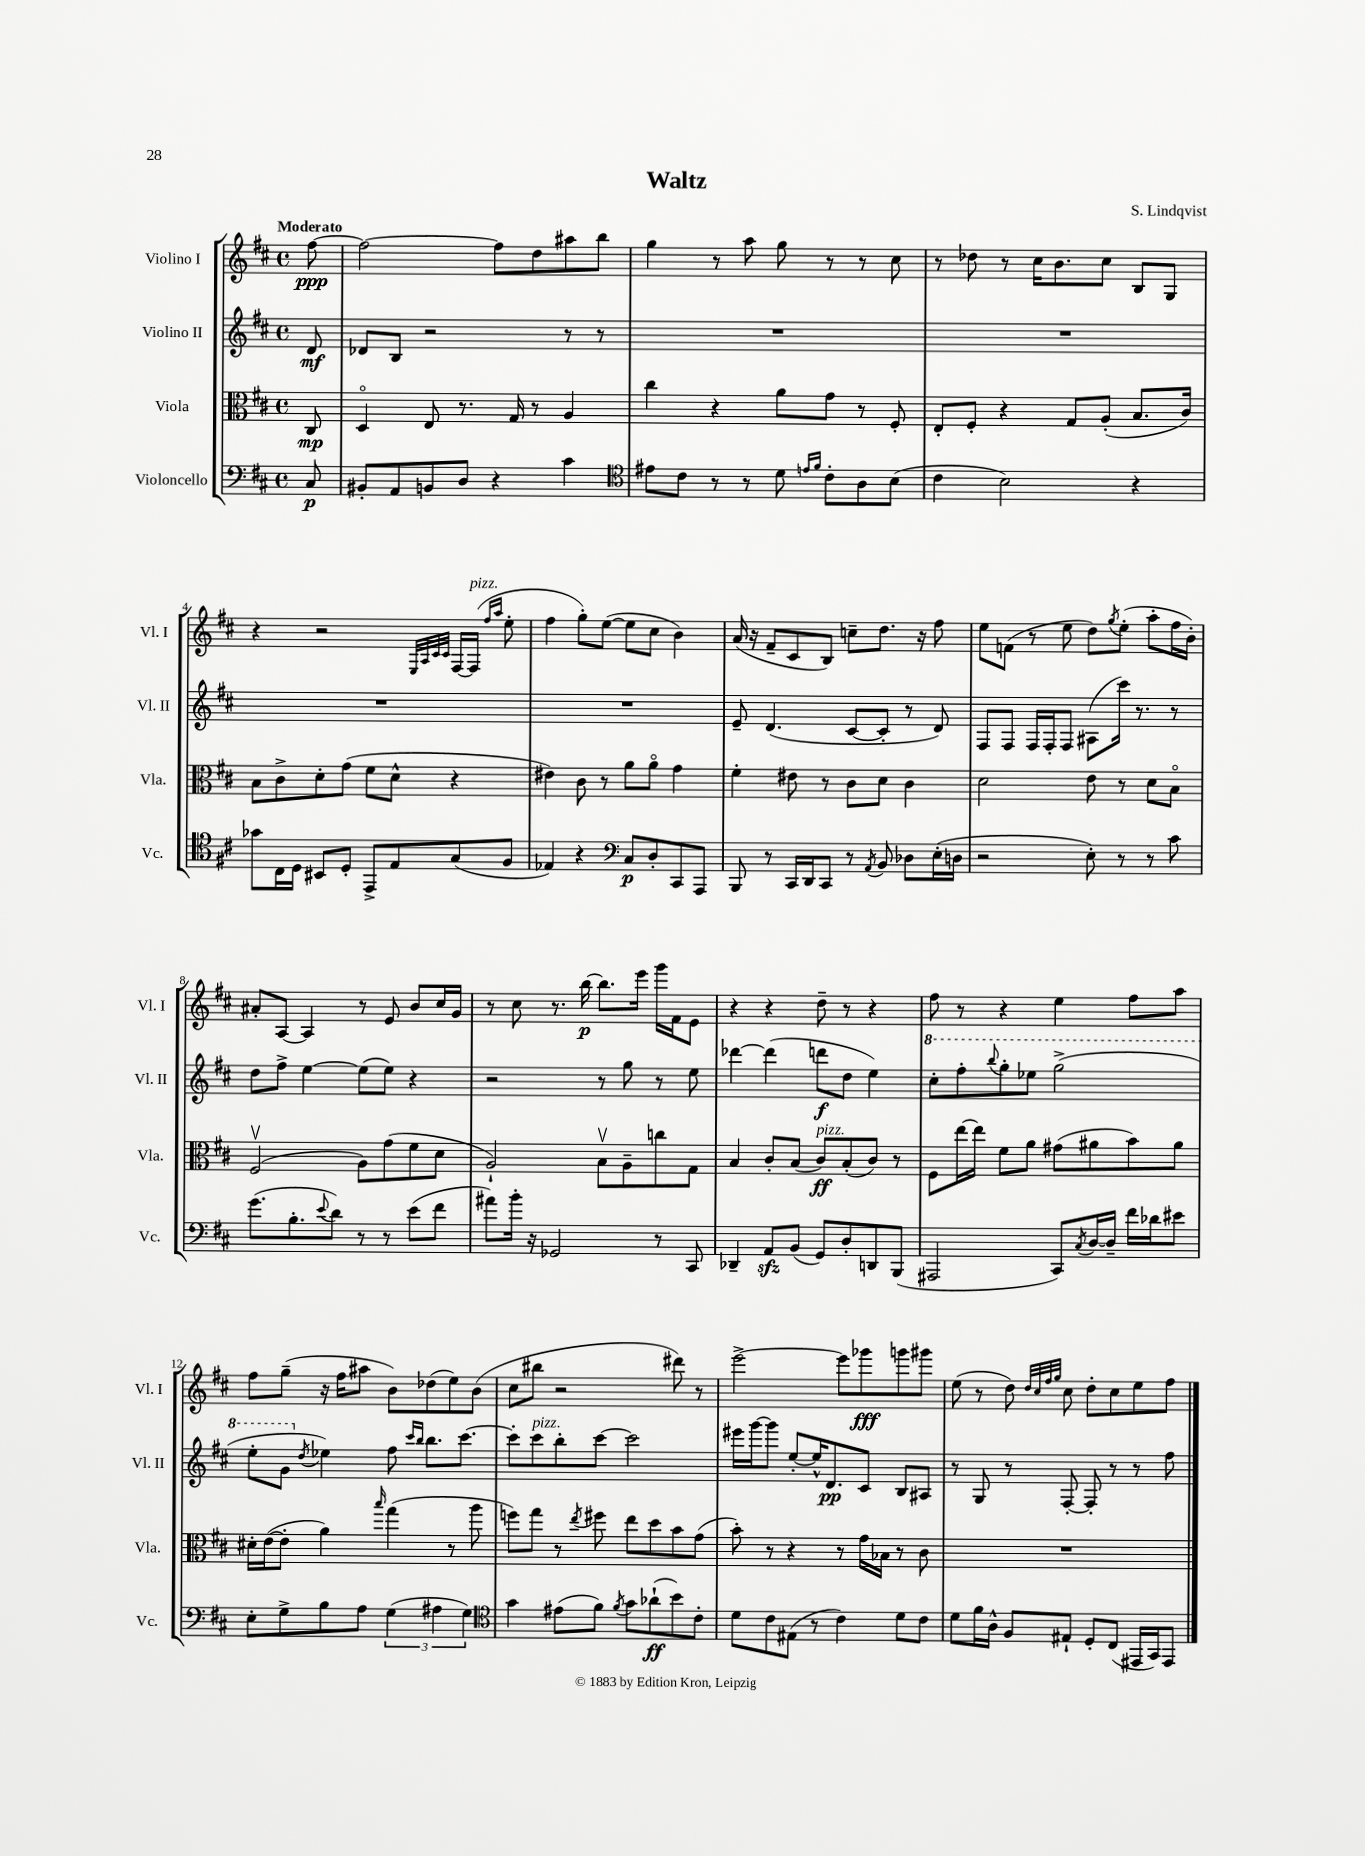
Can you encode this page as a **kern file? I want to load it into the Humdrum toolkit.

**kern	**kern	**kern	**kern
*staff4	*staff3	*staff2	*staff1
*clefF4	*clefC3	*clefG2	*clefG2
*k[f#c#]	*k[f#c#]	*k[f#c#]	*k[f#c#]
*M4/4	*M4/4	*M4/4	*M4/4
*met(c)	*met(c)	*met(c)	*met(c)
8C#	8C#	8d	[8ff#
=	=	=	=
8BB#'	4Do	8d-	2ff#_
8AA	.	8B	.
8BB	8E	2r	.
8D	8.r	.	.
4r	.	.	8ff#]
.	16G	.	.
.	8r	.	8dd
4c#	4A	8r	8aa#
.	.	8r	8bb
=	=	=	=
*clefC4	*	*	*
8e#	4cc#	1r	4gg
8c#	.	.	.
8r	4r	.	8r
8r	.	.	8aa
8d	8a	.	8gg
16qqe	.	.	.
16qqf#	.	.	.
8c#'	8g	.	8r
8A	8r	.	8r
(8B	8F#'	.	8cc#
=	=	=	=
4c#	8E'	1r	8r
.	8F#'	.	8dd-
2B)	4r	.	8r
.	.	.	16cc#
.	.	.	8.b
.	8G	.	.
.	(8A'	.	8cc#
4r	8.B	.	8B
.	.	.	8G
.	16c#)	.	.
=	=	=	=
8g-	8B	1r	4r
16C#	8c#^	.	.
16D	.	.	.
8BB#	8d'	.	2r
8D'	(8g	.	.
8EE^	8f#	.	.
8E	8d^^	.	.
.	.	.	32qqE
.	.	.	32qqA
.	.	.	32qqc#
.	.	.	32qqc#
(8G	4r	.	[16F#
.	.	.	(16F#]
.	.	.	16qqff#
.	.	.	16qqaa
8F#	.	.	8ee'
=	=	=	=
4E-)	4e#)	1r	4ff#
4r	8c#	.	8gg')
.	8r	.	([8ee
*clefF4	*	*	*
8C#	8a	.	8ee]
8D'	8ao	.	8cc#
8CC#	4g	.	4b)
8AAA	.	.	.
=	=	=	=
8BBB	4f#'	8e~	(16a
.	.	.	16r
8r	.	(4.d	8f#~
16CC#	8e#	.	8c#
16DD	.	.	.
8CC#	8r	.	8B)
8r	8c#	[8c#	8cc~
8qAA	.	.	.
8BB	8d	8c#']	8.dd
8D-	4c#	8r	.
.	.	.	16r
(16E'	.	8d)	8ff#
16D	.	.	.
=	=	=	=
2r	2d	8F#	8ee
.	.	8F#	(8f
.	.	16F#	8r
.	.	16F#'	.
.	.	8F#	8ee
8E')	8e	(8A#	8dd)
.	.	.	8qgg
8r	8r	16ccc#)	(8ee'
.	.	8.r	.
8r	8d	.	8aa'
8c#	8Bo	8r	16ff#
.	.	.	16b')
=	=	=	=
(8.g	(2F#v	8dd	8a#'
.	.	8ff#^	[8A
8.B'	.	.	.
.	.	[4ee	4A]
8qqe	.	.	.
8d)	.	.	.
8r	8A)	(8ee]	8r
8r	(8g	8ee)	8e
(8e	8f#	4r	8b
8f#	8d	.	16cc#
.	.	.	16g
=	=	=	=
8a#)	2A`)	2r	8r
16b'	.	.	8cc#
16r	.	.	.
2GG-	.	.	8.r
.	.	.	[16bb
.	8Bv	8r	8.bb]
.	8A~	8gg	.
.	.	.	16eee
8r	8cc	8r	16ggg
.	.	.	16f#
8CC#	8G	8ee	8e
=	=	=	=
4DD-~	4B	[4ddd-	4r
8AA	8c#'	(4ddd-]	4r
(8BB	(8B	.	.
8GG)	8c#)	8ddd	8dd~
8D'	(8B'	8dd	8r
8DD	8c#)	4ee)	4r
(8BBB	8r	.	.
=	=	=	=
2AAA#	8F#	8ccc#'	8ff#
.	[16ee	8fff#'	8r
.	16ee]	.	.
.	.	8qqbbb	.
.	8f#	8ggg'	4r
.	8a	8eee-	.
8CC#)	(8g#	(2ggg^	4ee
8qC#	.	.	.
[16D	8a#	.	.
16D~]	.	.	.
16f#	8b)	.	8ff#
16d-	.	.	.
8e#	8a#	.	8aa
=	=	=	=
8E'	16d#'	8eee'	8ff#
.	([16e	.	.
8G^	8e']	8gg	(8gg~
.	.	8qdd	.
8B	4a)	4ee-)	16r
.	.	.	16ff#
8A	.	.	8aa#
.	16qqbb	.	.
(6G	(4gg	8ff#	8b)
.	.	16qqccc#	.
.	.	16qqbb	.
.	.	8.bb	(8dd-
6A#	.	.	.
.	8r	.	8ee)
.	.	[8.ccc#	.
6G)	.	.	.
.	8aa	.	(8b
=	=	=	=
*clefC4	*	*	*
4g	8ff)	8ccc#']	8cc#
.	8gg	8ccc#	8bb#
(8e#	8r	8bb'	2r
.	8qee	.	.
8f#)	8ff#	[8ccc#	.
8qf#	.	.	.
8g	8ee	2ccc#]	.
(8a-`	8dd	.	.
8b)	8b	.	8ddd#)
8c#'	(8g	.	8r
=	=	=	=
8d	8b')	16eee#	[2eee^
.	.	[16ggg	.
8c#	8r	8ggg]	.
(8E#	4r	[8ee'	.
8r	.	16ee^^]	.
.	.	8.d	.
4c#)	8r	.	8eee]
.	16g	8c#	8ggg-
.	16B-	.	.
8d	8r	8B	8ggg
8c#	8c#	8A#	8ggg#
=	=	=	=
8d	1r	8r	(8ee
16f#	.	8G	8r
16A^^	.	.	.
8F#	.	8r	8dd)
.	.	.	32qqdd
.	.	.	32qqcc#
.	.	.	32qqff#
.	.	.	32qqgg
8E#`	.	[8F#'	8cc#
8D'	.	8F#']	8dd'
(8C#	.	8r	8cc#
16EE#	.	8r	8ee
16GG)	.	.	.
8EE#	.	8ff#	8ff#
==	==	==	==
*-	*-	*-	*-
